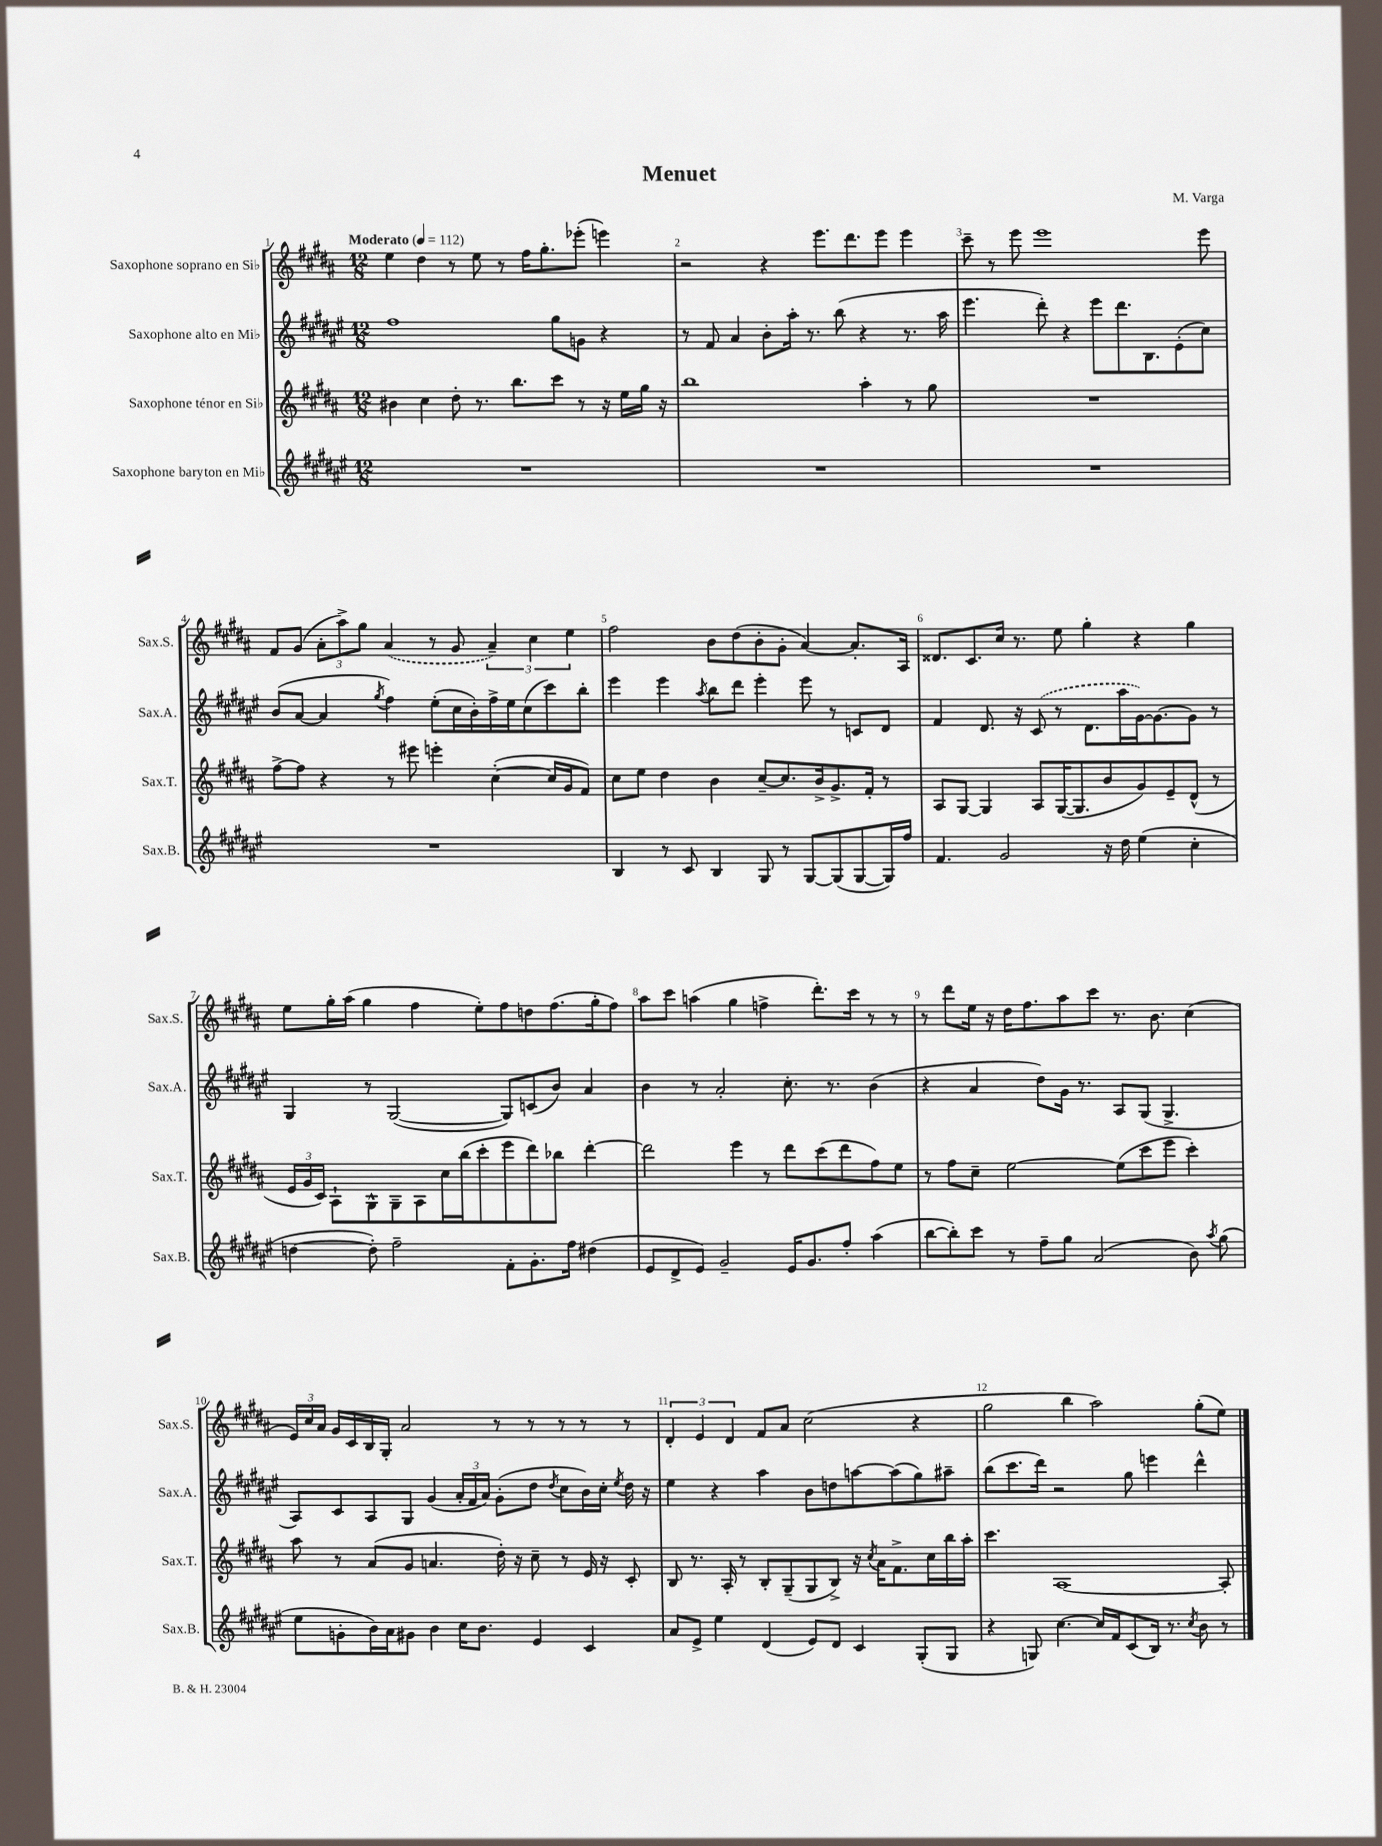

**kern	**kern	**kern	**kern
*part4	*part3	*part2	*part1
*staff4	*staff3	*staff2	*staff1
*I"Saxophone baryton en Mi♭	*I"Saxophone ténor en Si♭	*I"Saxophone alto en Mi♭	*I"Saxophone soprano en Si♭
*I'Sax.B.	*I'Sax.T.	*I'Sax.A.	*I'Sax.S.
*clefG2	*clefG2	*clefG2	*clefG2
*k[f#c#g#d#a#e#]	*k[f#c#g#d#a#]	*k[f#c#g#d#a#e#]	*k[f#c#g#d#a#]
*M12/8	*M12/8	*M12/8	*M12/8
*MM112	*MM112	*MM112	*MM112
=1	=1	=1	=1
!	!	!	!LO:TX:a:B:t=Moderato
1.r	4b#X\	1ff#	4ee\
.	4cc#\	.	4dd#\
.	8dd#'\	.	8r
.	8.r	.	8ee\
.	.	.	8r
.	8.bb\L	.	.
.	.	.	16ff#\KL
.	.	.	8.gg#'\
.	8ccc#\J	8gg#\L	.
.	8r	8gn\J	(8eee-X'\J
.	16r	4r	4eeen\)
.	16ee\LL	.	.
.	16gg#\JJ	.	.
.	16r	.	.
=2	=2	=2	=2
1.r	1bb	8r	2r
.	.	8f#/	.
.	.	4a#/	.
.	.	8b'\L	4r
.	.	16aa#'\Jk	.
.	.	8.r	.
.	.	.	8.eee\L
.	.	(8bb\	.
.	.	.	8.ddd#\
.	4aa#'\	4r	.
.	.	.	8eee\J
.	8r	8.r	4eee\
.	8gg#\	.	.
.	.	16aa#\	.
=3	=3	=3	=3
1.r	1.r	4.eee#\	8ccc#~\
.	.	.	8r
.	.	.	8eee\
.	.	8ddd#'\)	1eee
.	.	4r	.
.	.	8eee#\L	.
.	.	8.ddd#\	.
.	.	8.B\	.
.	.	(8e#'\	.
.	.	8cc#\J)	8eee\
!!LO:LB:g=z
=4	=4	=4	=4
1.r	[8ff#^\L	(8b/L	8f#/L
.	8ff#\J]	[8a#/J	(8g#/J
.	4r	4a#/]	12a#'\L
.	.	.	12aa#^\)
.	.	.	12gg#\J
.	.	8qgg#/	.
.	8r	4ff#\)	(4a#/
.	8eee#X\	.	.
.	4eeen'\	(8ee#'\L	8r
.	.	16cc#\L	8g#/
.	.	16b'\)	.
.	([4cc#'\	16ff#^\	6a#~/)
.	.	16ee#\J	.
.	.	(8cc#\	.
.	.	.	6cc#\
.	16cc#/LL]	8ccc#\)	.
.	16g#/J	.	.
.	.	.	6ee\
.	8f#/J)	8bb'\J	.
=5	=5	=5	=5
4B/	8cc#\L	4eee#\	2ff#\
.	8ee\J	.	.
8r	4dd#\	4eee#\	.
8c#/	.	.	.
.	.	8qaa#/	.
4B/	4b\	8bb\L	8b\L
.	.	8ddd#\J	(8dd#\
8G#/	[8cc#~/L	4eee#'\	8b'\
8r	8.cc#/]	.	8g#'\J
[8G#/L	.	8eee#\	[4a#/)
.	16b^/k	.	.
(8G#/]	8.g#^/	8r	.
[8G#/	.	8cn/L	8.a#'/L]
.	16f#'/Jk	.	.
16G#/L])	8r	8d#/J	.
16ff#/JJ	.	.	16A#/Jk
=6	=6	=6	=6
4.f#/	8A#/L	4f#/	8.d##X/L
.	[8G#/J	.	.
.	.	.	8.c#/
.	4G#/]	8.d#/	.
2g#/	.	.	16cc#/Jk
.	.	16r	8.r
.	8A#/L	(8c#/	.
.	([16G#/K	8r	8ee\
.	8.G#/]	.	.
.	.	8.d#\L	4gg#'\
16r	8b/	.	.
16dd#\	.	16aa#\L	.
(4ee#\	8g#/)	[16g#\J)	4r
.	.	8.g#\_	.
.	8e~/	.	.
4cc#'\	(8d#^^/J	8g#\J]	4gg#\
.	8r	8r	.
!!LO:LB:g=z
=7	=7	=7	=7
[4ddn\	24e/LL	4G#/	8ee\L
.	24g#/	.	.
.	24c#/JJ)	.	.
.	8A#`\L	.	16gg#'\L
.	.	.	(16aa#\JJ
8dd'\])	8G#^^\	8r	4gg#\
2ff#~\	8G#~\	([2G#/	.
.	8A#\	.	4ff#\
.	16cc#\L	.	.
.	(16bb\J	.	.
.	8ccc#'\	.	8ee'\L)
8f#'\L	8eee\	8G#/L])	8ff#\
8.g#'\	8ddd#\)	(8cn/	8ddn\
.	8bb-X\J	8b/J)	(8.ff#\
16ff#\Jk	.	.	.
(4dd#X\	[4ddd#'\	4a#/	.
.	.	.	16gg#'\k
.	.	.	8ff#\J)
=8	=8	=8	=8
8e#/L	2ddd#\]	4b\	8aa#\L
8d#^/	.	.	8ccc#\J
8e#/J)	.	8r	(4aan\
2g#~/	.	2a#'/	.
.	4eee\	.	4gg#\
.	8r	.	4ffn^\
16e#/KL	8ddd#\L	8.cc#'\	.
8.g#/	.	.	.
.	(8ccc#\	.	8.ddd#'\L)
.	.	8.r	.
8ff#'/J	8ddd#\	.	.
.	.	.	16ccc#\Jk
(4aa#\	8ff#\)	(4b\	8r
.	8ee\J	.	8r
=9	=9	=9	=9
[8bb\L	8r	4r	8r
8bb'\])	8ff#\L	.	8ddd#\L
8ccc#\J	8cc#~\J	4a#/	16ee\Jk
.	.	.	16r
8r	[2ee\	.	16dd#\KL
.	.	.	8.ff#\
8ff#~\L	.	8dd#\L)	.
8gg#\J	.	16g#\Jk	8aa#\
.	.	8.r	.
(2a#/	.	.	8ccc#\J
.	(8ee\L]	8A#/L	8.r
.	8ccc#\	(8G#/J	.
.	.	.	8.b\
.	8eee\J	4.G#^/	.
8b\)	4ccc#'\)	.	(4cc#\
8qaa#/	.	.	.
(8gg#\	.	.	.
!!LO:LB:g=z
=10	=10	=10	=10
8ee#\L	8aa#\	8A#/L)	24e/LL)
.	.	.	24cc#/
.	.	.	24a#/JJ
8gn'\	8r	8c#/	16g#/LL
.	.	.	16c#/
16b\L)	(8a#/L	8A#/	16B/
16a#\J	.	.	16G#'/JJ
8g#X\J	8g#/J	8G#/J	2a#/
4b\	4.an/	(4g#/	.
16cc#\KL	.	24a#'/LL	.
.	.	24f#/	.
8.b\J	.	.	.
.	.	24a#/JJ)	.
.	16dd#'\)	(8g#'\L	8r
.	16r	.	.
4e#/	8cc#~\	8dd#\J	8r
.	.	8qdd#/	.
.	8r	8cc#\L	8r
4c#/	16e/	16b\L)	8r
.	16r	16cc#'\JJ	.
.	.	8qee#/	.
.	8c#'/	16dd#\	8r
.	.	16r	.
=11	=11	=11	=11
8a#/L	8B/	4ee#\	6d#'/
8e#^/J	8.r	.	.
.	.	.	6e/
4ee#\	.	4r	.
.	16A#'/	.	.
.	.	.	6d#/
.	8r	.	.
(4d#/	8B'/L	4aa#\	8f#/L
.	(8G#~/	.	8a#/J
8e#/L)	8G#/	8b\L	(2cc#\
8d#/J	8B^/J)	8ddn\	.
4c#/	16r	[8aan\	.
.	8qcc#/	.	.
.	16a#\KL	.	.
.	8.f#^\	(8aa\]	.
(8G#'/L	.	8gg#\)	4r
.	16cc#\L	.	.
8G#/J	16bb\	8aa#X~\J	.
.	16aa#'\JJ	.	.
=12	=12	=12	=12
4r	4.ccc#\	(8bb\L	2gg#\
.	.	8.ccc#\	.
8Gn/)	.	.	.
.	.	16ddd#\Jk)	.
[4.cc#\	[1A#	2r	.
.	.	.	4bb\
16cc#/LL]	.	.	2aa#\)
16f#/J	.	.	.
(8c#/	.	8gg#\	.
16B/Jk)	.	4eeen\	.
8.r	.	.	.
8qcc#/	.	.	.
8b\	.	4ddd#^^\	(8gg#'\L
8r	8A#'/]	.	8ee\J)
==	==	==	==
*-	*-	*-	*-
